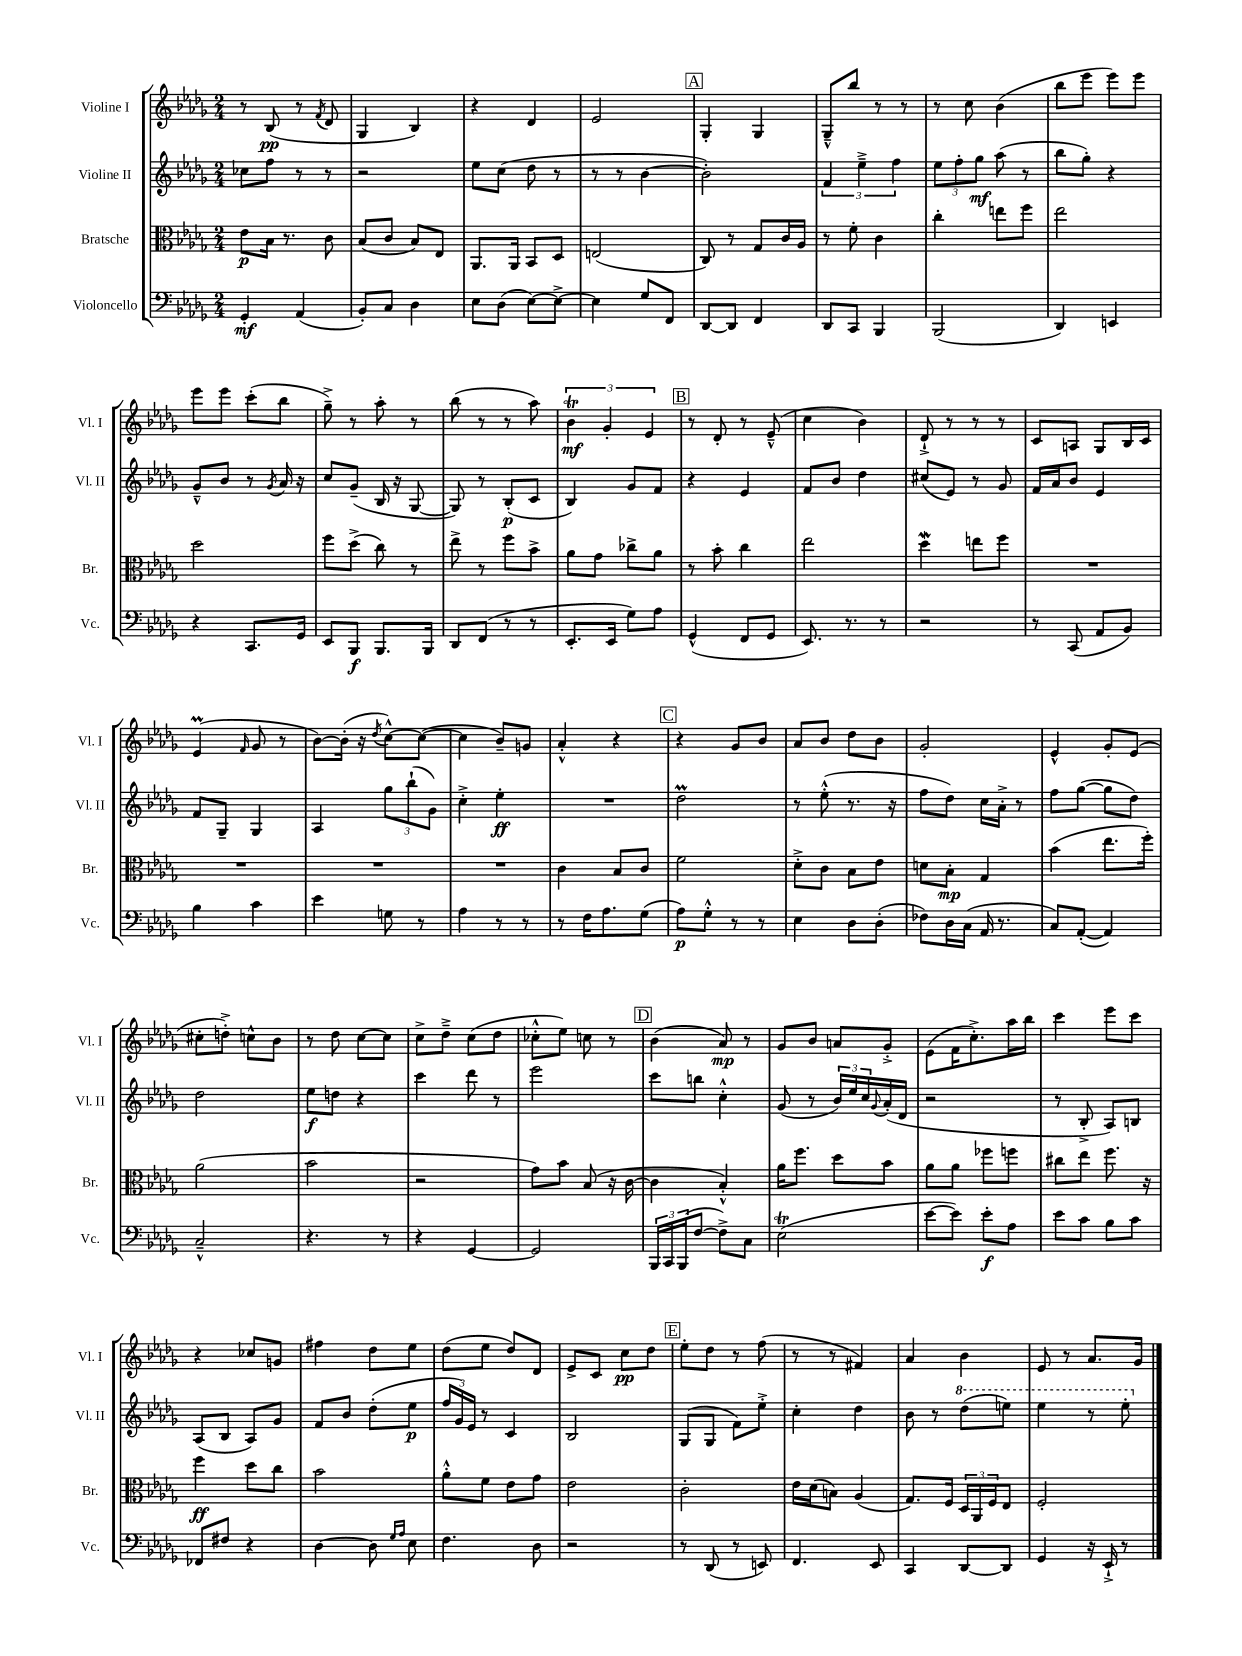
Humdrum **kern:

**kern	**dynam	**kern	**dynam	**kern	**dynam	**kern	**dynam
*part4	*part4	*part3	*part3	*part2	*part2	*part1	*part1
*staff4	*staff4	*staff3	*staff3	*staff2	*staff2	*staff1	*staff1
*I"Violoncello	*	*I"Bratsche	*	*I"Violine II	*	*I"Violine I	*
*I'Vc.	*	*I'Br.	*	*I'Vl. II	*	*I'Vl. I	*
*clefF4	*	*clefC3	*	*clefG2	*	*clefG2	*
*k[b-e-a-d-g-]	*	*k[b-e-a-d-g-]	*	*k[b-e-a-d-g-]	*	*k[b-e-a-d-g-]	*
*M2/4	*	*M2/4	*	*M2/4	*	*M2/4	*
=1	=1	=1	=1	=1	=1	=1	=1
4GG-'/	mf	8e-\L	p	8cc-X\L	.	8r	.
.	.	16B-\Jk	.	8ff\J	.	(8B-/	pp
.	.	8.r	.	.	.	.	.
(4AA-/	.	.	.	8r	.	8r	.
.	.	.	.	.	.	8qf/	.
.	.	8c\	.	8r	.	8d-/	.
=2	=2	=2	=2	=2	=2	=2	=2
8BB-'/L)	.	(8B-/L	.	2r	.	4G-/	.
8C/J	.	8c/J	.	.	.	.	.
4D-\	.	8B-/L)	.	.	.	4B-/)	.
.	.	8E-/J	.	.	.	.	.
=3	=3	=3	=3	=3	=3	=3	=3
8E-\L	.	8.AA-/L	.	8ee-\L	.	4r	.
(8D-\J	.	.	.	(8cc\J	.	.	.
.	.	16AA-/Jk	.	.	.	.	.
[8E-\L)	.	8BB-/L	.	8dd-\	.	4d-/	.
8E-^\J_	.	8D-/J	.	8r	.	.	.
=4	=4	=4	=4	=4	=4	=4	=4
4E-\]	.	(2En/	.	8r	.	2e-/	.
.	.	.	.	8r	.	.	.
8G-/L	.	.	.	[4b-\	.	.	.
8FF/J	.	.	.	.	.	.	.
!!LO:REH:place=s1:t=A
=5	=5	=5	=5	=5	=5	=5	=5
[8DD-/L	.	8C/)	.	2b-'\])	.	4G-'/	.
8DD-/J]	.	8r	.	.	.	.	.
4FF/	.	8G-/L	.	.	.	4G-/	.
.	.	16c/L	.	.	.	.	.
.	.	16A-/JJ	.	.	.	.	.
=6	=6	=6	=6	=6	=6	=6	=6
8DD-/L	.	8r	.	6f/	.	8G-~^^/L	.
8CC/J	.	8f'\	.	.	.	8bb-/J	.
.	.	.	.	6ee-~^\	.	.	.
4BBB-/	.	4c\	.	.	.	8r	.
.	.	.	.	6ff\	.	.	.
.	.	.	.	.	.	8r	.
=7	=7	=7	=7	=7	=7	=7	=7
(2BBB-/	.	4cc'\	.	12ee-\L	.	8r	.
.	.	.	.	12ff'\	.	.	.
.	.	.	.	.	.	8cc\	.
.	.	.	.	12gg-\J	mf	.	.
.	.	8een\L	.	(8aa-\	.	(4b-\	.
.	.	8ff\J	.	8r	.	.	.
=8	=8	=8	=8	=8	=8	=8	=8
4DD-/)	.	2ee-\	.	8bb-\L	.	8bb-\L	.
.	.	.	.	8gg-'\J)	.	8eee-\J	.
4EEn/	.	.	.	4r	.	8eee-\L)	.
.	.	.	.	.	.	8eee-\J	.
!!LO:LB:g=z
=9	=9	=9	=9	=9	=9	=9	=9
4r	.	2dd-\	.	8g-~^^/L	.	8eee-\L	.
.	.	.	.	8b-/J	.	8eee-\J	.
8.CC/L	.	.	.	8r	.	(8ccc'\L	.
.	.	.	.	8qg-/	.	.	.
.	.	.	.	16a-/	.	8bb-\J	.
16GG-/Jk	.	.	.	16r	.	.	.
=10	=10	=10	=10	=10	=10	=10	=10
8EE-/L	.	8ff\L	.	8cc/L	.	8gg-~^\)	.
8BBB-/J	f	(8dd-^\J	.	(8g-~/J	.	8r	.
8.BBB-/L	.	8cc\)	.	16B-/	.	8aa-'\	.
.	.	.	.	16r	.	.	.
.	.	8r	.	[8G-/	.	8r	.
16BBB-/Jk	.	.	.	.	.	.	.
=11	=11	=11	=11	=11	=11	=11	=11
8DD-/L	.	8ee-^\	.	8G-/])	.	(8bb-\	.
(8FF/J	.	8r	.	8r	.	8r	.
8r	.	8ff\L	.	(8B-'/L	p	8r	.
8r	.	8b-^\J	.	8c/J	.	8aa-\)	.
=12	=12	=12	=12	=12	=12	=12	=12
8.EE-'/L	.	8a-\L	.	4B-/)	.	6b-T\	mf
.	.	8g-\J	.	.	.	.	.
.	.	.	.	.	.	6g-'/	.
16EE-/Jk	.	.	.	.	.	.	.
8G-\L)	.	8cc-X^\L	.	8g-/L	.	.	.
.	.	.	.	.	.	6e-/	.
8A-\J	.	8a-\J	.	8f/J	.	.	.
!!LO:REH:place=s1:t=B
=13	=13	=13	=13	=13	=13	=13	=13
(4GG-^^/	.	8r	.	4r	.	8r	.
.	.	8b-'\	.	.	.	8d-'/	.
8FF/L	.	4cc\	.	4e-/	.	8r	.
8GG-/J	.	.	.	.	.	(8e-~^^/	.
=14	=14	=14	=14	=14	=14	=14	=14
8.EE-/)	.	2ee-\	.	8f/L	.	4cc\	.
.	.	.	.	8b-/J	.	.	.
8.r	.	.	.	.	.	.	.
.	.	.	.	4dd-\	.	4b-\)	.
8r	.	.	.	.	.	.	.
=15	=15	=15	=15	=15	=15	=15	=15
2r	.	4dd-w\	.	(8cc#X/L	.	8d-`^/	.
.	.	.	.	8e-/J)	.	8r	.
.	.	8een\L	.	8r	.	8r	.
.	.	8ff\J	.	8g-/	.	8r	.
=16	=16	=16	=16	=16	=16	=16	=16
8r	.	2r	.	16f/LL	.	8c/L	.
.	.	.	.	16a-/J	.	.	.
(8CC/	.	.	.	8b-/J	.	8An/J	.
8AA-/L	.	.	.	4e-/	.	8G-/L	.
8BB-/J)	.	.	.	.	.	16B-/L	.
.	.	.	.	.	.	16c/JJ	.
!!LO:LB:g=z
=17	=17	=17	=17	=17	=17	=17	=17
4B-\	.	2r	.	8f/L	.	(4e-M/	.
.	.	.	.	8G-~/J	.	.	.
.	.	.	.	.	.	16qqf/	.
4c\	.	.	.	4G-/	.	8g-/	.
.	.	.	.	.	.	8r	.
=18	=18	=18	=18	=18	=18	=18	=18
4e-\	.	2r	.	4A-/	.	[8b-\L)	.
.	.	.	.	.	.	(16b-'\Jk]	.
.	.	.	.	.	.	16r	.
.	.	.	.	.	.	8qdd-/	.
8Gn\	.	.	.	12gg-\L	.	[8cc^^\L)	.
.	.	.	.	(12bb-`\	.	.	.
8r	.	.	.	.	.	(8cc\J_	.
.	.	.	.	12g-\J)	.	.	.
=19	=19	=19	=19	=19	=19	=19	=19
4A-\	.	2r	.	4cc'^\	.	4cc\]	.
8r	.	.	.	4ee-'\	ff	8b-~/L)	.
8r	.	.	.	.	.	8gn/J	.
=20	=20	=20	=20	=20	=20	=20	=20
8r	.	4c\	.	2r	.	4a-'^^/	.
16F\KL	.	.	.	.	.	.	.
8.A-\	.	.	.	.	.	.	.
.	.	8B-/L	.	.	.	4r	.
(8G-\J	.	8c/J	.	.	.	.	.
!!LO:REH:place=s1:t=C
=21	=21	=21	=21	=21	=21	=21	=21
8A-\L)	p	2f\	.	2dd-M\	.	4r	.
8G-'^^\J	.	.	.	.	.	.	.
8r	.	.	.	.	.	8g-/L	.
8r	.	.	.	.	.	8b-/J	.
=22	=22	=22	=22	=22	=22	=22	=22
4E-\	.	8d-'^\L	.	8r	.	8a-/L	.
.	.	8c\J	.	(8ee-'^^\	.	8b-/J	.
8D-\L	.	8B-\L	.	8.r	.	8dd-\L	.
(8D-'\J	.	8e-\J	.	.	.	8b-\J	.
.	.	.	.	16r	.	.	.
=23	=23	=23	=23	=23	=23	=23	=23
8F-X\L)	.	8dn\L	.	8ff\L	.	2g-'/	.
16D-\L	.	8B-'\J	mp	8dd-\J)	.	.	.
(16C\JJ	.	.	.	.	.	.	.
16AA-/	.	4G-/	.	16cc\LL	.	.	.
8.r	.	.	.	16a-'^\JJ	.	.	.
.	.	.	.	8r	.	.	.
=24	=24	=24	=24	=24	=24	=24	=24
8C/L)	.	(4b-\	.	8ff\L	.	4e-^^/	.
([8AA-'/J	.	.	.	([8gg-\J	.	.	.
4AA-/])	.	8.ee-\L	.	8gg-\L]	.	8g-'/L	.
.	.	.	.	8dd-\J)	.	(8e-/J	.
.	.	16ff'\Jk)	.	.	.	.	.
!!LO:LB:g=z
=25	=25	=25	=25	=25	=25	=25	=25
2C~^^/	.	(2a-\	.	2dd-\	.	8cc#X'\L	.
.	.	.	.	.	.	8ddn'^\J)	.
.	.	.	.	.	.	8ccn^^\L	.
.	.	.	.	.	.	8b-\J	.
=26	=26	=26	=26	=26	=26	=26	=26
4.r	.	2b-\	.	8ee-\L	f	8r	.
.	.	.	.	8ddn\J	.	8dd-\	.
.	.	.	.	4r	.	[8cc\L	.
8r	.	.	.	.	.	8cc\J]	.
=27	=27	=27	=27	=27	=27	=27	=27
4r	.	2r	.	4ccc\	.	8cc^\L	.
.	.	.	.	.	.	8dd-~^\J	.
[4GG-/	.	.	.	8ddd-\	.	(8cc\L	.
.	.	.	.	8r	.	8dd-\J	.
=28	=28	=28	=28	=28	=28	=28	=28
2GG-/]	.	8g-\L)	.	2eee-\	.	8cc-X'^^\L	.
.	.	8b-\J	.	.	.	8ee-\J)	.
.	.	(8B-/	.	.	.	8ccn\	.
.	.	16r	.	.	.	8r	.
.	.	[16c\	.	.	.	.	.
!!LO:REH:place=s1:t=D
=29	=29	=29	=29	=29	=29	=29	=29
24BBB-/LL	.	4c\]	.	8ccc\L	.	(4b-\	.
24CC/	.	.	.	.	.	.	.
(24BBB-/J	.	.	.	.	.	.	.
[8F/J	.	.	.	8bbn\J	.	.	.
8F^\L])	.	4B-'^^/)	.	4cc'^^\	.	8a-/)	mp
8C\J	.	.	.	.	.	8r	.
=30	=30	=30	=30	=30	=30	=30	=30
(2E-T\	.	16a-\KL	.	(8g-/	.	8g-/L	.
.	.	8.ff\J	.	.	.	.	.
.	.	.	.	8r	.	8b-/J	.
.	.	8dd-\L	.	24b-/LL)	.	8an/L	.
.	.	.	.	24ee-/	.	.	.
.	.	.	.	24cc/	.	.	.
.	.	.	.	8qqg-/	.	.	.
.	.	8b-\J	.	(16a-'/	.	8g-'^/J	.
.	.	.	.	16d-/JJ	.	.	.
=31	=31	=31	=31	=31	=31	=31	=31
[8e-\L	.	8a-\L	.	2r	.	(8e-\L	.
8e-\J])	.	8a-\J	.	.	.	16f\K	.
.	.	.	.	.	.	8.cc'^\)	.
8e-'\L	f	8ff-X\L	.	.	.	.	.
8A-\J	.	8ffn\J	.	.	.	16aa-\L	.
.	.	.	.	.	.	16bb-\JJ	.
=32	=32	=32	=32	=32	=32	=32	=32
8e-\L	.	8cc#X\L	.	8r	.	4ccc\	.
8c\J	.	8ee-\J	.	8B-'^/	.	.	.
8B-\L	.	8.ff\	.	8A-/L)	.	8eee-\L	.
8c\J	.	.	.	8Bn/J	.	8ccc\J	.
.	.	16r	.	.	.	.	.
!!LO:LB:g=z
=33	=33	=33	=33	=33	=33	=33	=33
8FF-X/L	.	4ff\	ff	(8A-/L	.	4r	.
8F#X/J	.	.	.	8B-/J	.	.	.
4r	.	8dd-\L	.	8A-/L)	.	8cc-X/L	.
.	.	8cc\J	.	8g-/J	.	8gn/J	.
=34	=34	=34	=34	=34	=34	=34	=34
[4D-\	.	2b-\	.	8f/L	.	4ff#X\	.
.	.	.	.	8b-/J	.	.	.
8D-\]	.	.	.	(8dd-'\L	.	8dd-\L	.
16qqG-/LL	.	.	.	.	.	.	.
16qqA-/JJ	.	.	.	.	.	.	.
8E-\	.	.	.	8ee-\J	p	8ee-\J	.
=35	=35	=35	=35	=35	=35	=35	=35
4.F\	.	8a-'^^\L	.	24ff/LL	.	(8dd-\L	.
.	.	.	.	24g-/)	.	.	.
.	.	.	.	24e-/JJ	.	.	.
.	.	8f\J	.	8r	.	8ee-\J	.
.	.	8e-\L	.	4c/	.	8dd-/L)	.
8D-\	.	8g-\J	.	.	.	8d-/J	.
=36	=36	=36	=36	=36	=36	=36	=36
2r	.	2e-\	.	2B-/	.	8e-^/L	.
.	.	.	.	.	.	8c/J	.
.	.	.	.	.	.	8cc\L	pp
.	.	.	.	.	.	8dd-\J	.
!!LO:REH:place=s1:t=E
=37	=37	=37	=37	=37	=37	=37	=37
8r	.	2c'\	.	(8G-/L	.	8ee-'\L	.
(8DD-/	.	.	.	8G-/J	.	8dd-\J	.
8r	.	.	.	8f\L)	.	8r	.
8EEn/)	.	.	.	8ee-'^\J	.	(8ff\	.
=38	=38	=38	=38	=38	=38	=38	=38
4.FF/	.	16e-\LL	.	4cc'\	.	8r	.
.	.	(16d-\J	.	.	.	.	.
.	.	8Bn\J)	.	.	.	8r	.
.	.	(4A-/	.	4dd-\	.	4f#X/)	.
8EE-/	.	.	.	.	.	.	.
=39	=39	=39	=39	=39	=39	=39	=39
4CC/	.	8.G-/L)	.	8b-\	.	4a-/	.
.	.	.	.	8r	.	.	.
.	.	16F/Jk	.	.	.	.	.
*	*	*	*	*8va	*	*	*
[8DD-/L	.	24D-/LL	.	(8ddd-\L	.	4b-\	.
.	.	24AA-/	.	.	.	.	.
.	.	24F/J	.	.	.	.	.
8DD-/J]	.	8E-/J	.	8eeen\J)	.	.	.
=40	=40	=40	=40	=40	=40	=40	=40
4GG-/	.	2F'/	.	4eee-\	.	8e-/	.
.	.	.	.	.	.	8r	.
16r	.	.	.	8r	.	8.a-/L	.
16EE-`^/	.	.	.	.	.	.	.
8r	.	.	.	8eee-'\	.	.	.
.	.	.	.	.	.	16g-/Jk	.
*	*	*	*	*X8va	*	*	*
==	==	==	==	==	==	==	==
*-	*-	*-	*-	*-	*-	*-	*-
